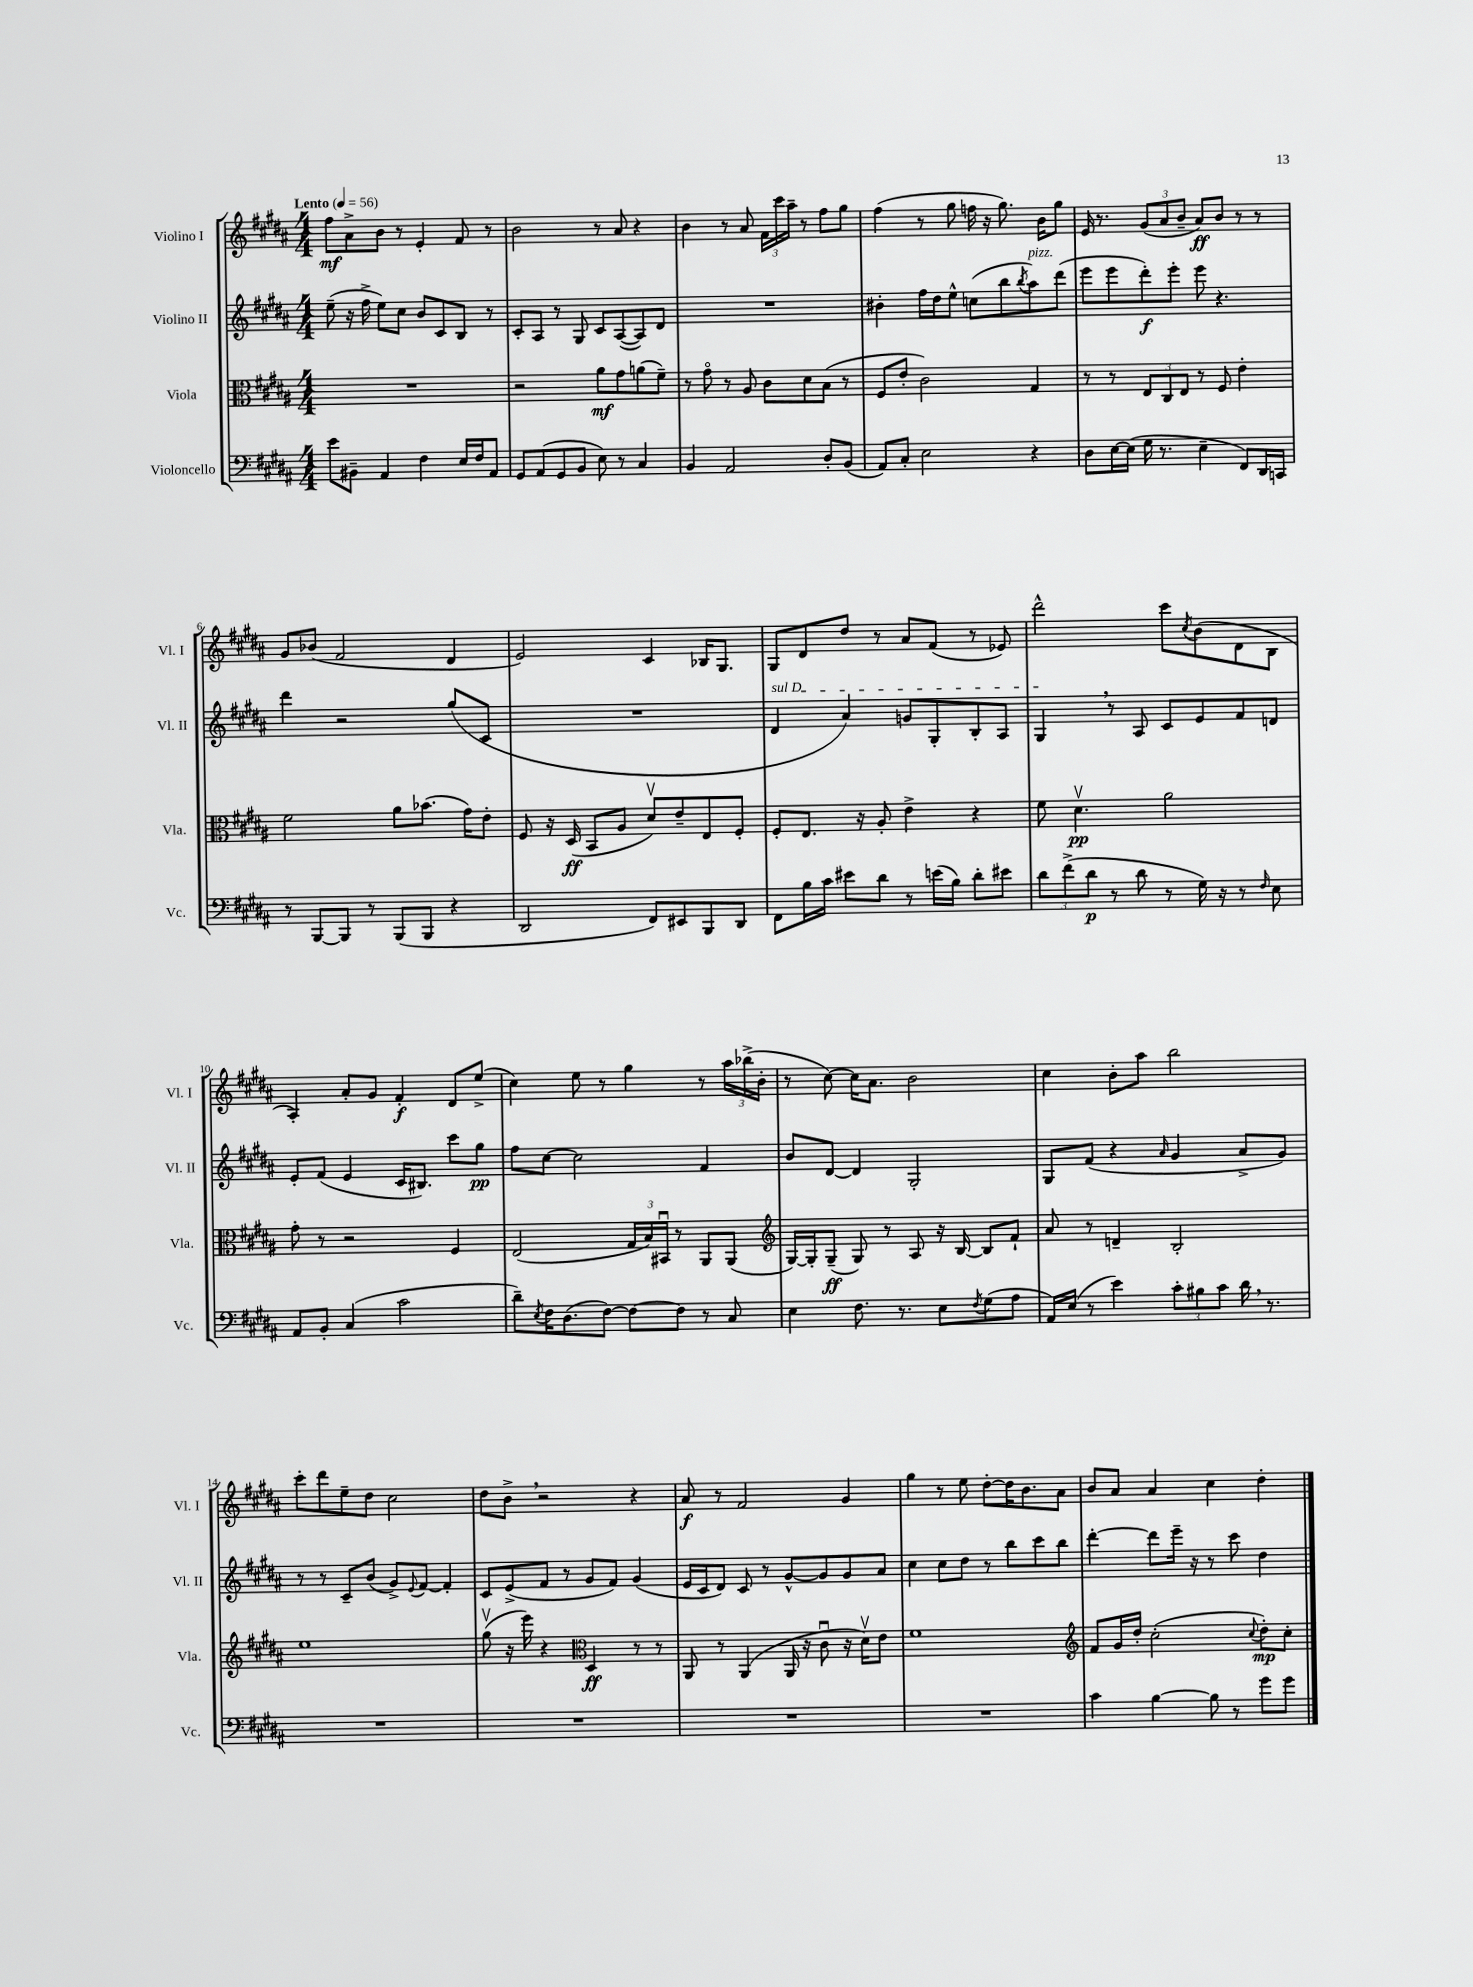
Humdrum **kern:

**kern	**kern	**kern	**kern
*staff4	*staff3	*staff2	*staff1
*clefF4	*clefC3	*clefG2	*clefG2
*k[f#c#g#d#a#]	*k[f#c#g#d#a#]	*k[f#c#g#d#a#]	*k[f#c#g#d#a#]
*M4/4	*M4/4	*M4/4	*M4/4
*MM56	*MM56	*MM56	*MM56
8e	1r	(8ee~	8ff#
8BB#~	.	16r	8a#^
.	.	16ff#^	.
4AA#	.	8ee)	8b
.	.	8cc#	8r
4F#	.	8b	4e'
.	.	8c#	.
16E	.	8B	8f#
16F#	.	.	.
8AA#	.	8r	8r
=	=	=	=
8GG#	2r	8c#'	2b
(8AA#	.	8A#	.
8GG#	.	8r	.
8BB	.	8G#	.
8E)	8a#	8c#	8r
8r	8g#	([8A#	8a#
4C#	(8a	8A#])	4r
.	8f#~)	8d#	.
=	=	=	=
4BB	8r	1r	4b
.	8g#o	.	.
2AA#	8r	.	8r
.	8A#	.	8a#
.	8c#	.	24f#
.	.	.	24ccc#
.	.	.	24aa#~
.	8d#	.	8r
8D#'	(8B	.	8ff#
(8BB	8r	.	8gg#
=	=	=	=
8AA#)	8F#	4b#'	(4ff#
8C#'	8e'	.	.
2E	2c#)	16ff#	8r
.	.	16dd#	.
.	.	8ee^^	8gg#
.	.	(8cc	16ff
.	.	.	16r
.	.	8bb	8.gg#)
.	.	8qbb	.
4r	4G#	8aa#)	.
.	.	.	16b
.	.	(8ddd#	8gg#
=	=	=	=
8D#	8r	8eee	16e
.	.	.	8.r
[16E	8r	8eee	.
(16E]	.	.	.
16G#	12E	8ddd#')	(12g#
8.r	.	.	.
.	12C#	.	12a#
.	.	8eee'	.
.	12E	.	12b~
4E~	8r	8eee	8a#)
.	8F#	4.r	8b
8FF#)	4e'	.	8r
16DD#	.	.	8r
16CC	.	.	.
=	=	=	=
8r	2f#	4ddd#	8g#
[8BBB	.	.	(8b-
8BBB]	.	2r	2f#
8r	.	.	.
(8BBB	8a#	.	.
8BBB	(8.b-	.	.
4r	.	(8gg#	4d#
.	16g#)	.	.
.	8e'	8c#	.
=	=	=	=
2DD#	8F#	1r	2e)
.	16r	.	.
.	(16D#	.	.
.	8BB	.	.
.	8A#	.	.
8FF#)	8d#v)	.	4c#
8EE#	8e~	.	.
8BBB	8E	.	16B-
.	.	.	8.G#
8DD#	8F#'	.	.
=	=	=	=
8FF#	8F#'	4d#	8G#
16B	8.E	.	8d#
16c#	.	.	.
8e#	.	4a#)	8dd#
.	16r	.	.
8d#	8A#'	.	8r
8r	4e^	8g	8a#
(16e	.	8G#'	(8f#
16B)	.	.	.
8d#'	4r	8B'	8r
8e#	.	8A#	8e-)
=	=	=	=
12d#	8f#	4G#	2ddd#^^
(12f#^	.	.	.
.	4.d#v	.	.
12d#	.	.	.
8r	.	8r	.
8d#	.	8A#	.
8r	2a#	8c#	8ccc#
.	.	.	8qcc#
16G#)	.	8e	(8b
16r	.	.	.
8r	.	8f#	8d#
16qqF#	.	.	.
8E	.	8d	8B
=	=	=	=
8AA#	8g#'	8e'	4A#')
8BB'	8r	(8f#	.
(4C#	2r	4e	8a#'
.	.	.	8g#
2c#	.	16c#	4f#'
.	.	8.B#)	.
.	4F#	8ccc#	8d#
.	.	8gg#	(8ee^
=	=	=	=
8d#~)	(2E	8ff#	4cc#)
8qE	.	.	.
16F#	.	[8cc#	.
(8.D#	.	.	.
.	.	2cc#]	8ee
[8F#)	.	.	8r
8F#_	24G#	.	4gg#
.	24B)	.	.
.	24BB#u	.	.
8F#]	8r	.	.
8r	8AA#	4f#	8r
8C#	(8AA#	.	24aa#
.	.	.	(24bb-^
.	.	.	24b'
=	=	=	=
*	*clefG2	*	*
4E	[16G#)	8b	8r
.	16G#']	.	.
.	(8G#~	[8d#	[8cc#)
8.F#	8G#)	4d#]	16cc#]
.	.	.	8.a#
.	8r	.	.
8.r	.	.	.
.	8A#	2G#'	2b
8E	16r	.	.
.	[16B	.	.
8qF#	.	.	.
(8G#	8B]	.	.
8A#	8f#`	.	.
=	=	=	=
16AA#)	8a#	8G#	4cc#
(16E	.	.	.
8r	8r	(8f#	.
4e)	4d~	4r	8b'
.	.	.	8aa#
.	.	16qqa#	.
12c#'	2B'	4g#	2bb
12B#	.	.	.
12c#	.	.	.
16d#	.	8a#^	.
8.r	.	.	.
.	.	8g#)	.
=	=	=	=
1r	1ee	8r	8ccc#'
.	.	8r	8ddd#
.	.	8c#~	8ee~
.	.	(8b	8dd#
.	.	8g#^)	2cc#
.	.	8qqe	.
.	.	[8f#	.
.	.	4f#']	.
=	=	=	=
1r	(8gg#v	8c#	8dd#
.	16r	(8e^	8b^
.	16eee)	.	.
.	4r	8f#	2r
.	.	8r	.
*	*clefC3	*	*
.	4D#	8g#	.
.	.	8f#)	.
.	8r	(4g#	4r
.	8r	.	.
=	=	=	=
1r	8AA#	16e	8a#
.	.	16c#	.
.	8r	8d#)	8r
.	(4AA#	8c#	2f#
.	.	8r	.
.	16AA#	[8g#^^	.
.	16r	.	.
.	8c#u	8g#]	.
.	16r	8g#	4g#
.	16d#v)	.	.
.	8e	8a#	.
=	=	=	=
1r	1f#	4cc#	4gg#
.	.	8cc#	8r
.	.	8dd#	8ee
.	.	8r	[8dd#'
.	.	8bb	16dd#]
.	.	.	8.b
.	.	8ccc#	.
.	.	8bb	8a#
=	=	=	=
*	*clefG2	*	*
4c#	8f#	[4ddd#'	8b
.	16g#	.	8a#
.	16dd#'	.	.
[4B	(2cc#'	8ddd#]	4a#
.	.	16eee~	.
.	.	16r	.
8B]	.	8r	4cc#
8r	.	8ccc#	.
.	8qqcc#	.	.
8g#	8dd#')	4dd#	4dd#'
8g#	8cc#'	.	.
==	==	==	==
*-	*-	*-	*-
